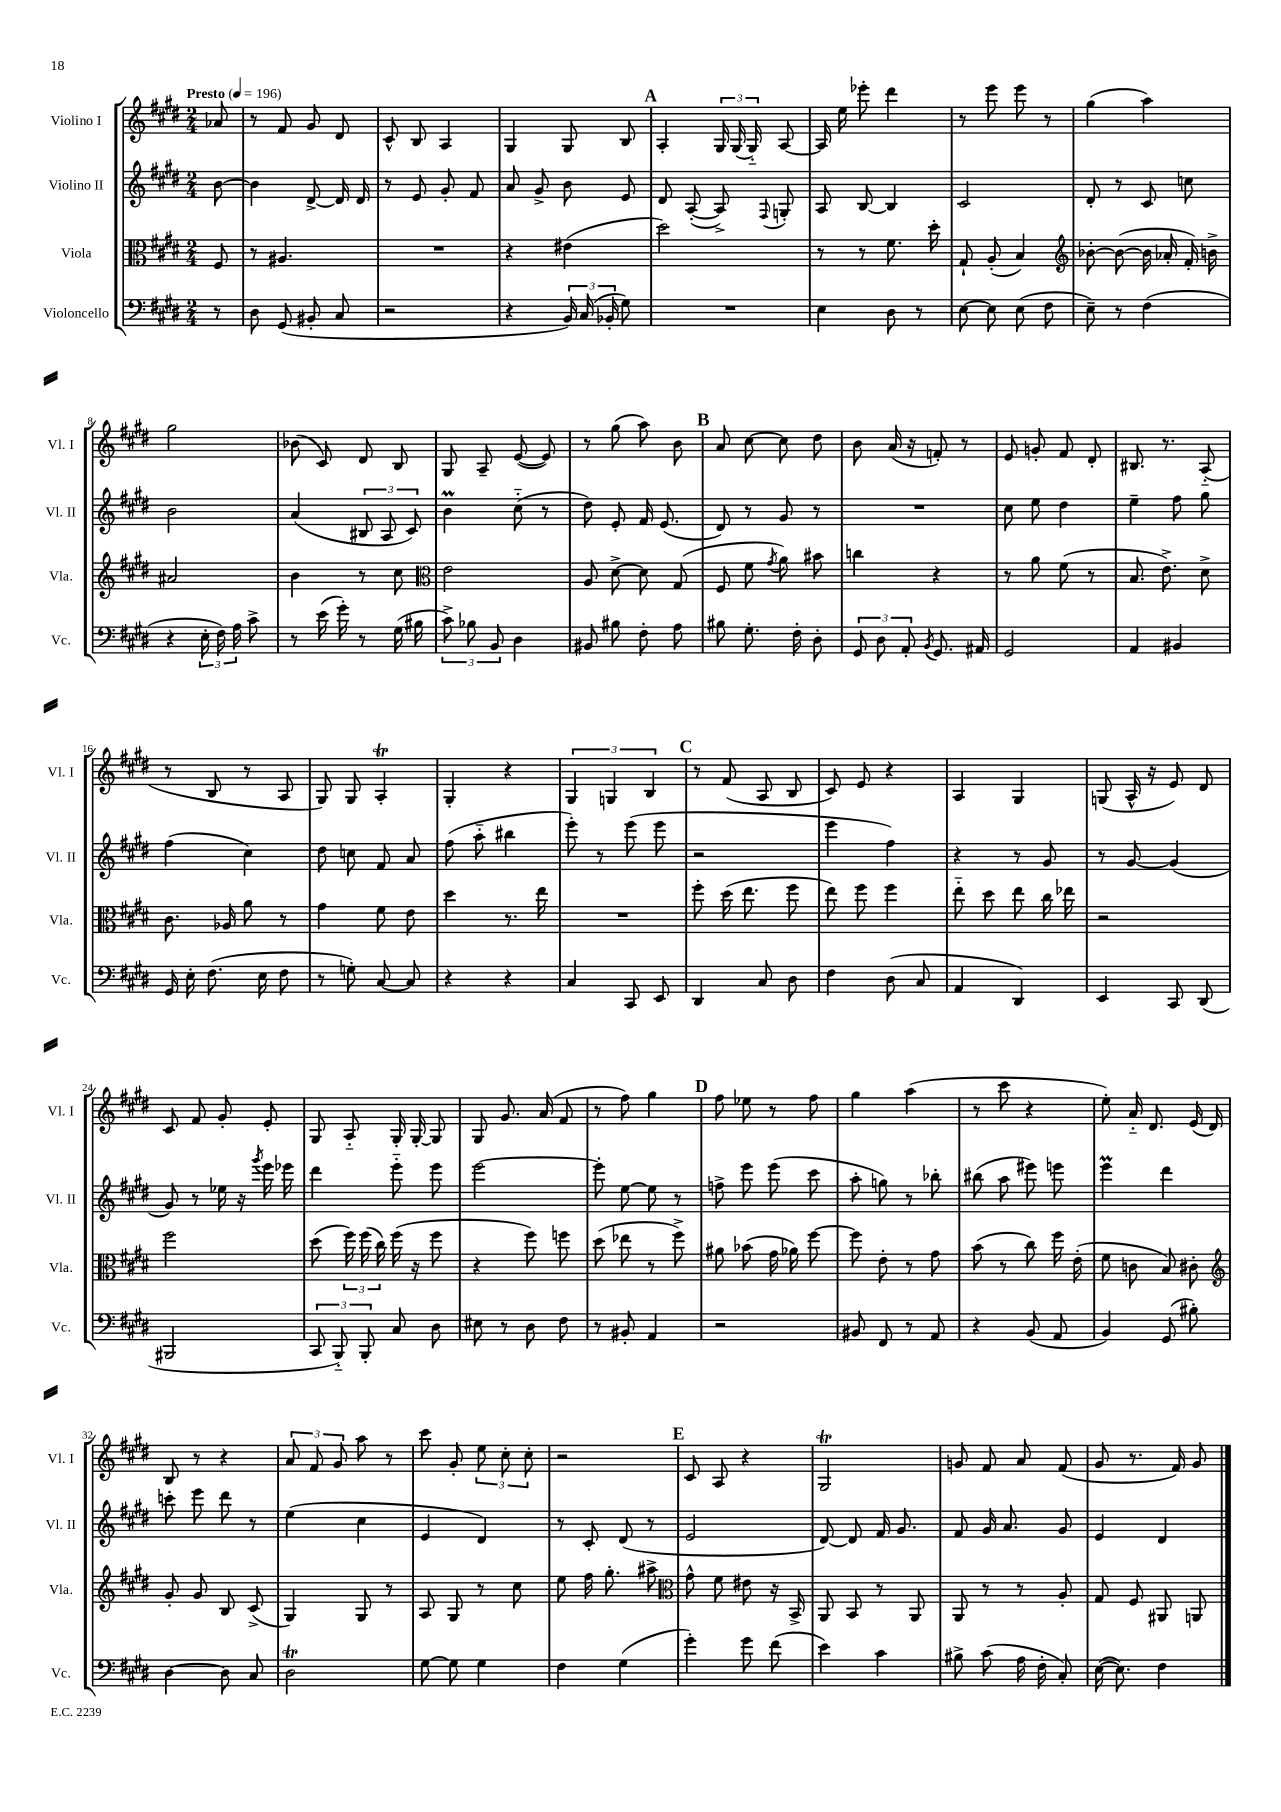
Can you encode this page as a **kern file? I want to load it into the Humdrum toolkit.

**kern	**kern	**kern	**kern
*staff4	*staff3	*staff2	*staff1
*clefF4	*clefC3	*clefG2	*clefG2
*k[f#c#g#d#]	*k[f#c#g#d#]	*k[f#c#g#d#]	*k[f#c#g#d#]
*M2/4	*M2/4	*M2/4	*M2/4
*MM196	*MM196	*MM196	*MM196
8r	8F#	[8b	8a-
=	=	=	=
8D#	8r	4b]	8r
(8GG#	4.A#	.	8f#
8BB#'	.	[8d#^	8g#
8C#	.	16d#]	8d#
.	.	16d#	.
=	=	=	=
2r	2r	8r	8c#^^
.	.	8e	8B
.	.	8g#'	4A
.	.	8f#	.
=	=	=	=
4r	4r	8a	4G#
.	.	8g#^	.
24BB)	(4e#	8b	8G#
(24C#	.	.	.
24BB-'	.	.	.
8G#)	.	8e	8B
=	=	=	=
2r	2dd#)	8d#	4A'
.	.	([8A'	.
.	.	8A^])	24G#
.	.	.	(24G#
.	.	.	24G#'~)
.	.	8qqF#	.
.	.	8G'	[8A
=	=	=	=
4E	8r	8A	16A]
.	.	.	16ee
.	8r	[8B	8eee-'
8D#	8.f#	4B]	4ddd#
8r	.	.	.
.	16dd#'	.	.
=	=	=	=
[8E	8G#`	2c#	8r
8E]	(8A'	.	8eee
(8E	4B)	.	8eee
8F#	.	.	8r
=	=	=	=
*	*clefG2	*	*
8E~)	[8b-'	8d#'	(4gg#
8r	(8b-_	8r	.
(4F#	16b-]	8c#	4aa)
.	16a-'	.	.
.	16f#')	8cc	.
.	16b^	.	.
=	=	=	=
4r	2a#	2b	2gg#
24E'	.	.	.
24F#)	.	.	.
24A	.	.	.
8c#^	.	.	.
=	=	=	=
8r	4b	(4a	(8b-
(16e	.	.	8c#)
16g#')	.	.	.
8r	8r	12B#	8d#
.	.	12A	.
(16G#	8cc#	.	8B
.	.	12c#)	.
16B#	.	.	.
=	=	=	=
*	*clefC3	*	*
12c#^)	2e	4b	8G#
12B-	.	.	.
.	.	.	8A~
12BB	.	.	.
4D#	.	(8cc#'~	([8e
.	.	8r	8e])
=	=	=	=
8BB#	8A	8dd#)	8r
8B#	[8d#^	8e'	(8gg#
8F#'	8d#]	16f#	8aa)
.	.	(8.e	.
8A	(8G#	.	8b
=	=	=	=
8B#	8F#	8d#)	8a
8.G#'	8f#	8r	[8cc#
.	8qg#	.	.
.	8a)	8g#	8cc#]
16F#'	.	.	.
8D#'	8b#	8r	8dd#
=	=	=	=
12GG#	4cc	2r	8b
12D#	.	.	.
.	.	.	(16a
12AA'	.	.	.
.	.	.	16r
8qBB	.	.	.
8.GG#	4r	.	8f')
.	.	.	8r
16AA#	.	.	.
=	=	=	=
2GG#	8r	8cc#	8e
.	8a	8ee	8g'
.	(8f#	4dd#	8f#
.	8r	.	8d#'
=	=	=	=
4AA	8.B	4ee~	8.B#
.	8.e^)	.	8.r
4BB#	.	8ff#	.
.	8d#^	8gg#	(8A'~
=	=	=	=
16GG#	8.c#	(4ff#	8r
16E'	.	.	.
(8.F#	.	.	8B
.	16A-	.	.
.	8a	4cc#)	8r
16E	.	.	.
8F#	8r	.	8A
=	=	=	=
8r	4g#	8dd#	8G#)
8G')	.	8cc	8G#
[8C#	8f#	8f#	4A'
8C#]	8e	8a	.
=	=	=	=
4r	4dd#	(8ff#	4G#'
.	.	8aa'~	.
4r	8.r	4bb#	4r
.	16ee	.	.
=	=	=	=
4C#	2r	8eee')	6G#
.	.	8r	.
.	.	.	6G
8CC#	.	(8eee	.
.	.	.	6B
8EE	.	8eee	.
=	=	=	=
4DD#	8ff#'	2r	8r
.	(16dd#	.	(8f#
.	8.ee	.	.
8C#	.	.	8A
8D#	8ff#	.	8B
=	=	=	=
4F#	8ee)	4eee	8c#)
.	8ff#	.	8e
(8D#	4ff#	4ff#)	4r
8C#	.	.	.
=	=	=	=
4AA	8ee'~	4r	4A
.	8dd#	.	.
4DD#)	8ee	8r	4G#
.	16cc#	8g#	.
.	16ee-	.	.
=	=	=	=
4EE	2r	8r	(8G
.	.	[8g#	16A^^
.	.	.	16r
8CC#	.	(4g#]	8e)
(8DD#	.	.	8d#
=	=	=	=
2BBB#	2ff#	8g#)	8c#
.	.	8r	8f#
.	.	16ee-	8g#'
.	.	16r	.
.	.	8qggg#	.
.	.	16eee	8e'
.	.	16eee-	.
=	=	=	=
12CC#	(8dd#	4ddd#	8G#
12BBB'~)	.	.	.
.	24ff#)	.	8A'~
12BBB'	(24ff#	.	.
.	24cc#)	.	.
8C#	(16ff#	8eee'~	16G#'
.	16r	.	[16G#'
8D#	8ff#	8eee	8G#]
=	=	=	=
8E#	4r	[2eee	8G#
8r	.	.	8.g#
8D#	8ff#)	.	.
.	.	.	(16a
8F#	8ff	.	8f#
=	=	=	=
8r	(8dd#	8eee']	8r
8BB#'	8ee-	[8ee	8ff#)
4AA	8r	8ee]	4gg#
.	8ff#^)	8r	.
=	=	=	=
2r	8a#	8ff^	8ff#
.	(8b-	8eee	8ee-
.	16g#	(8eee	8r
.	16a-)	.	.
.	[8ff#	8ccc#	8ff#
=	=	=	=
8BB#	8ff#]	8aa'	4gg#
8FF#	8e'	8gg)	.
8r	8r	8r	(4aa
8AA	8g#	8bb-'	.
=	=	=	=
4r	(8b	(8bb#	8r
.	8r	8aa	8ccc#
(8BB	8cc#)	8eee#)	4r
8AA	16ff#	8eee	.
.	(16e'	.	.
=	=	=	=
4BB)	8f#	4eee	8ee')
.	8c	.	16a'~
.	.	.	8.d#
(8GG#	8B)	4ddd#	.
8B#')	8c#'	.	(16e
.	.	.	16d#)
=	=	=	=
*	*clefG2	*	*
[4D#	8g#'	8ccc'	8B
.	8g#	8eee	8r
8D#]	8B	8ddd#	4r
8C#	(8c#^	8r	.
=	=	=	=
2D#	4G#)	(4ee	12a
.	.	.	12f#
.	.	.	12g#
.	8G#	4cc#	8aa
.	8r	.	8r
=	=	=	=
[8G#	8A	4e	8ccc#
8G#]	8G#	.	8g#'
4G#	8r	4d#)	12ee
.	.	.	12cc#'
.	8cc#	.	.
.	.	.	12cc#'
=	=	=	=
4F#	8ee	8r	2r
.	16ff#	8c#'	.
.	8.gg#'	.	.
(4G#	.	(8d#	.
.	8aa#^	8r	.
=	=	=	=
*	*clefC3	*	*
4g#')	8g#^^	2e	8c#
.	8f#	.	8A
8g#	8e#	.	4r
(8f#	16r	.	.
.	16BB^	.	.
=	=	=	=
4e)	8AA	[8d#)	2G#
.	8BB	8d#]	.
4c#	8r	16f#	.
.	.	8.g#	.
.	8AA	.	.
=	=	=	=
8B#^	8AA	8f#	8g
(8c#	8r	16g#	8f#
.	.	8.a	.
16A	8r	.	8a
16F#'	.	.	.
8C#')	8A'	8g#	(8f#
=	=	=	=
([16E	8G#	4e	8g#
8.E])	.	.	.
.	8F#	.	8.r
4F#	8AA#	4d#	.
.	.	.	16f#)
.	8AA	.	8g#
==	==	==	==
*-	*-	*-	*-
